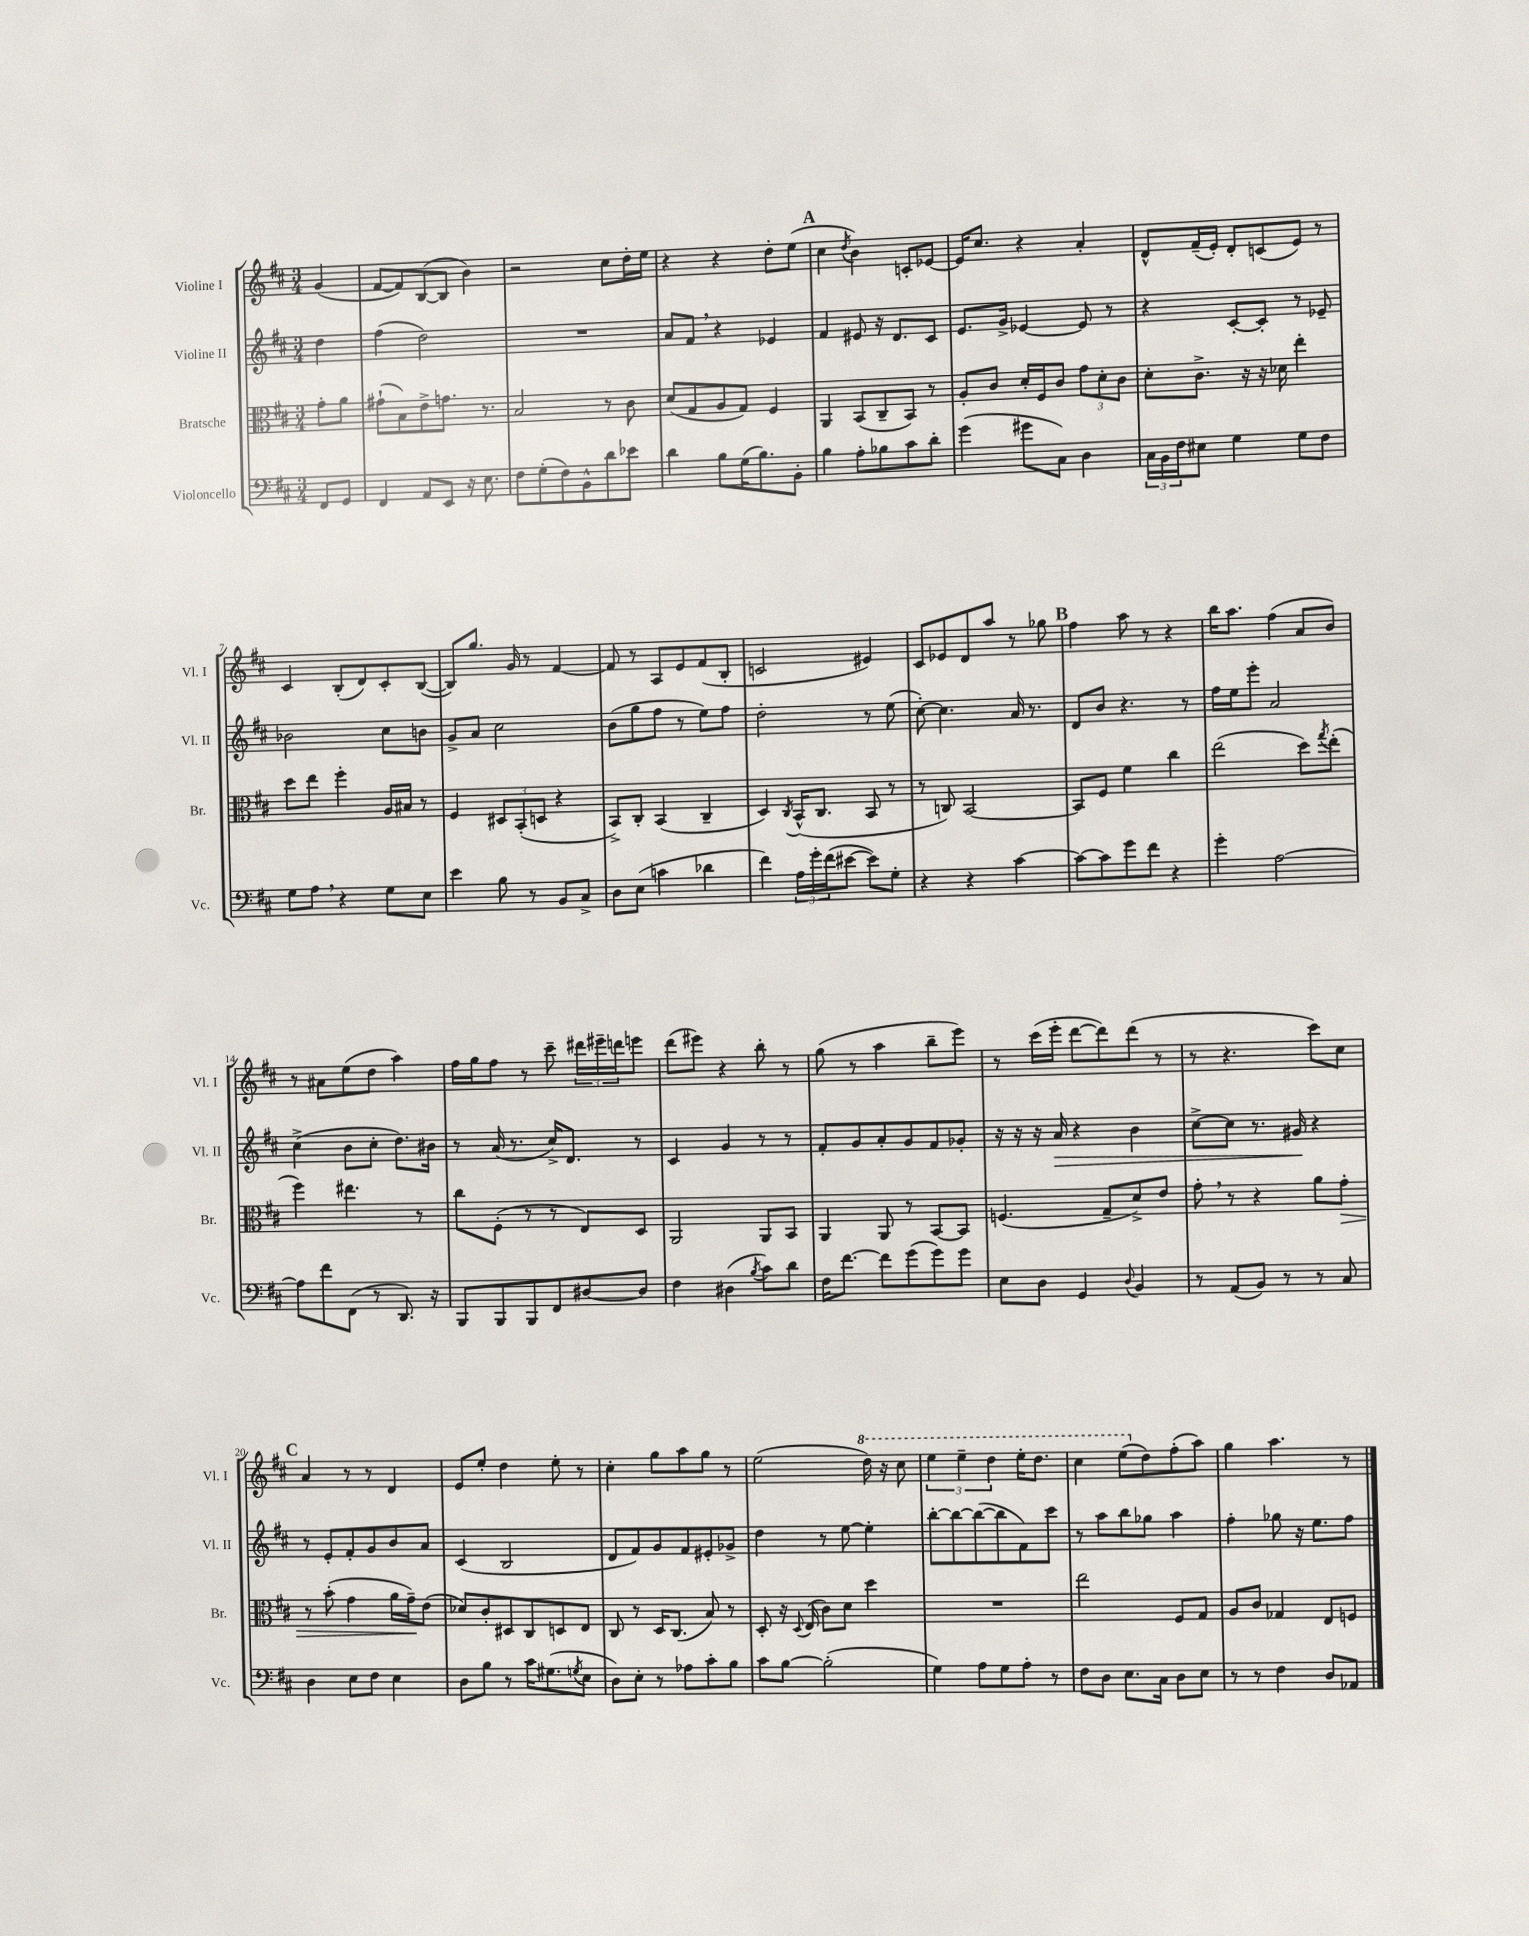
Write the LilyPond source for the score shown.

<<
\new StaffGroup <<
\new Staff = "s0" \with { instrumentName = "Violine I" shortInstrumentName = "Vl. I" } {
    \clef treble \key d \major \numericTimeSignature \time 3/4 \partial 4
    g'4( |
    fis'8~ fis'8) b8~( b8 b'4) |
    r2 cis''8 d''16-. e''16 |
    r4 r4 d''8-. e''8( |
    \mark \markup { \bold "A" } cis''4 \acciaccatura { d''8 } b'4) c'8-. ees'8~ |
    ees'16 cis''8. r4 a'4-. |
    d'8-^ fis'16--( e'16-.) d'8-. c'8( e'8) r8 |
    cis'4 b8-.( d'8) cis'8-. b8~( |
    b8) g''8. g'16 r8 fis'4~ |
    fis'8 r8 a8 e'8 fis'8( b8-. |
    c'2 eis'4) |
    cis'8 ees'8 d'8 a''8 r8 ges''8 |
    \mark \markup { \bold "B" } fis''4 a''8 r8 r4 |
    b''16 a''8. fis''4( a'8 b'8) |
    r8 ais'8 e''8( d''8 a''4) |
    fis''16 g''16 fis''8 r8 cis'''8-- \tuplet 3/2 { dis'''16 eis'''16-- d'''16 } e'''8 |
    d'''8( eis'''8) r4 b''8-. r8 |
    g''8( r8 a''4 b''8-- e'''8) |
    r8 cis'''16( e'''16-. d'''8~ d'''8) d'''8( r8 |
    r8 r4. cis'''8) cis''8 |
    \mark \markup { \bold "C" } a'4 r8 r8 d'4 |
    e'8 e''8-. d''4 e''8-. r8 |
    cis''4-. g''8 a''8 g''8 r8 |
    e''2( \ottava #1 d'''16) r16 cis'''8 |
    \tuplet 3/2 { e'''4 e'''4-- d'''4 } e'''16-. d'''8. |
    cis'''4 e'''8( \ottava #0 d''8) fis''8-.( a''8) |
    g''4 a''4. r8 \bar "|." |
}
\new Staff = "s1" \with { instrumentName = "Violine II" shortInstrumentName = "Vl. II" } {
    \clef treble \key d \major \numericTimeSignature \time 3/4 \partial 4
    d''4 |
    fis''4( d''2) |
    R2. |
    a'8 fis'8 \breathe r4 ees'4 |
    \mark \markup { \bold "A" } fis'4 eis'8 r16 d'8. cis'8 |
    e'8. g'16-> ees'4~ ees'8 r8 |
    r4 cis'8~-. cis'8-. r8 ees'8-- |
    bes'2 cis''8 b'8 |
    g'8-> a'8 cis''2 |
    b'8( g''8 fis''8 r8 e''8) fis''8 |
    d''2-. r8 e''8( |
    cis''8~-.) cis''4. a'16 r8. |
    \mark \markup { \bold "B" } d'8 b'8 r4. r8 |
    fis''16 e''16 e'''8-. a'2 |
    cis''4->( b'8 cis''8-. d''8.) bis'16 |
    r8 a'16( r8. cis''16->) d'8. r8 |
    cis'4 g'4 r8 r8 |
    fis'8-. g'8 a'8-. g'8 fis'8 ges'8-. |
    r16 r16 r16 a'16\> r4 b'4 |
    cis''8~-> cis''8 r8. gis'16\! r4 |
    \mark \markup { \bold "C" } r8 e'8-. fis'8-. g'8 b'8 a'8 |
    cis'4( b2 |
    d'8 fis'8) g'8 fis'8 eis'8-. ges'8-> |
    d''4 r8 e''8~ e''4-. |
    b''8~-. b''8~ b''8~( b''8 fis'8) cis'''8 |
    r8 a''8 b''8 ges''8 a''4 |
    fis''4-. ges''8 r16 e''8. fis''8 \bar "|." |
}
\new Staff = "s2" \with { instrumentName = "Bratsche" shortInstrumentName = "Br." } {
    \clef alto \key d \major \numericTimeSignature \time 3/4 \partial 4
    g'8-. a'8 |
    gis'8-!( b8) e'8-> g'8. r8. |
    b2 r8 cis'8 |
    d'8( g8 a8 g8) fis4 |
    \mark \markup { \bold "A" } a,4 b,8( cis8-- b,8) r8 |
    a8-. cis'8 d'16-. fis16 cis'8 \tuplet 3/2 { g'8 d'8-. cis'8 } |
    d'8-. cis'8.-> r16 r16 des'16 e''4-. |
    d''8 e''8 fis''4-. a16 bis16 r8 |
    fis4 \tuplet 3/2 { dis8 b,8-.( d8 } r4 |
    b,8->) cis8-. b,4( cis4-- |
    d4) \acciaccatura { cis8 } b,16-^( cis8. b,8 r8 |
    r8 c8) b,2~ |
    \mark \markup { \bold "B" } b,8 fis8 fis'4 cis''4 |
    e''2( d''8) \acciaccatura { g''8 } e''8-.( |
    fis''4) eis''4. r8 |
    cis''8 fis8-.( r8 r8 e8) d8 |
    a,2 a,8 b,8 |
    a,4 a,8 r8 b,8~ b,8 |
    f4.( g8-- d'8->) e'8 |
    g'8-. \breathe r8 r4 a'8 g'8-.\> |
    \mark \markup { \bold "C" } r8 b'8-.( g'4 a'16 g'16--\!) e'8( |
    des'8) cis'8-. dis8 cis8 d8 e8 |
    cis8 r8 d16 cis8.( b8) r8 |
    d8-. r16 \appoggiatura { d8 } e16( cis'8) d'8 d''4 |
    R2. |
    e''2 fis8 g8 |
    a8 cis'8 ges4 e8 f8 \bar "|." |
}
\new Staff = "s3" \with { instrumentName = "Violoncello" shortInstrumentName = "Vc." } {
    \clef bass \key d \major \numericTimeSignature \time 3/4 \partial 4
    fis,8 g,8 |
    fis,4 a,8 e,8 r16 e8. |
    fis8 g8-.( fis8) b,8-^ d'8 ees'8 |
    d'4 b8 g16( b8.) b,8-. |
    \mark \markup { \bold "A" } b4 a8-. bes8 cis'8 d'8-. |
    g'4( gis'8 cis8) d4 |
    \tuplet 3/2 { cis16 b,16 fis16 } eis8 g4 g8 fis8 |
    g8 a8 \breathe r4 g8 e8 |
    e'4 b8 r8 b,8 cis8-> |
    d8 e8( c'4 des'4 |
    fis'4) \tuplet 3/2 { a16 g'16-. fis'16( } eis'8~ eis'8) g8-. |
    r4 r4 cis'4~ |
    \mark \markup { \bold "B" } cis'8~ cis'8 g'8 fis'8 r4 |
    g'4-. a2~ |
    a8 fis'8 fis,8( r8 d,8.) r16 |
    b,,8 b,,8 b,,8 fis,8 dis8~ dis8 |
    fis4 dis4( \acciaccatura { b8 } cis'8) d'8 |
    fis16 fis'8.~ fis'8 g'8( g'8) g'8 |
    e8 d8 g,4 \appoggiatura { d8 } b,4 |
    r8 a,8( b,8) r8 r8 cis8 |
    \mark \markup { \bold "C" } d4 e8 fis8 e4 |
    d8 b8 r8 cis'16 gis8.( \acciaccatura { g8 } e8 |
    d8) e8-. r8 aes8 cis'8-. b8 |
    cis'8 b8~ b2-.( |
    g4) a8 g8 a8-. r8 |
    fis8 d8 e8. cis16 d8 e8 |
    r8 r8 fis4 d8 aes,8 \bar "|." |
}
>>
>>
